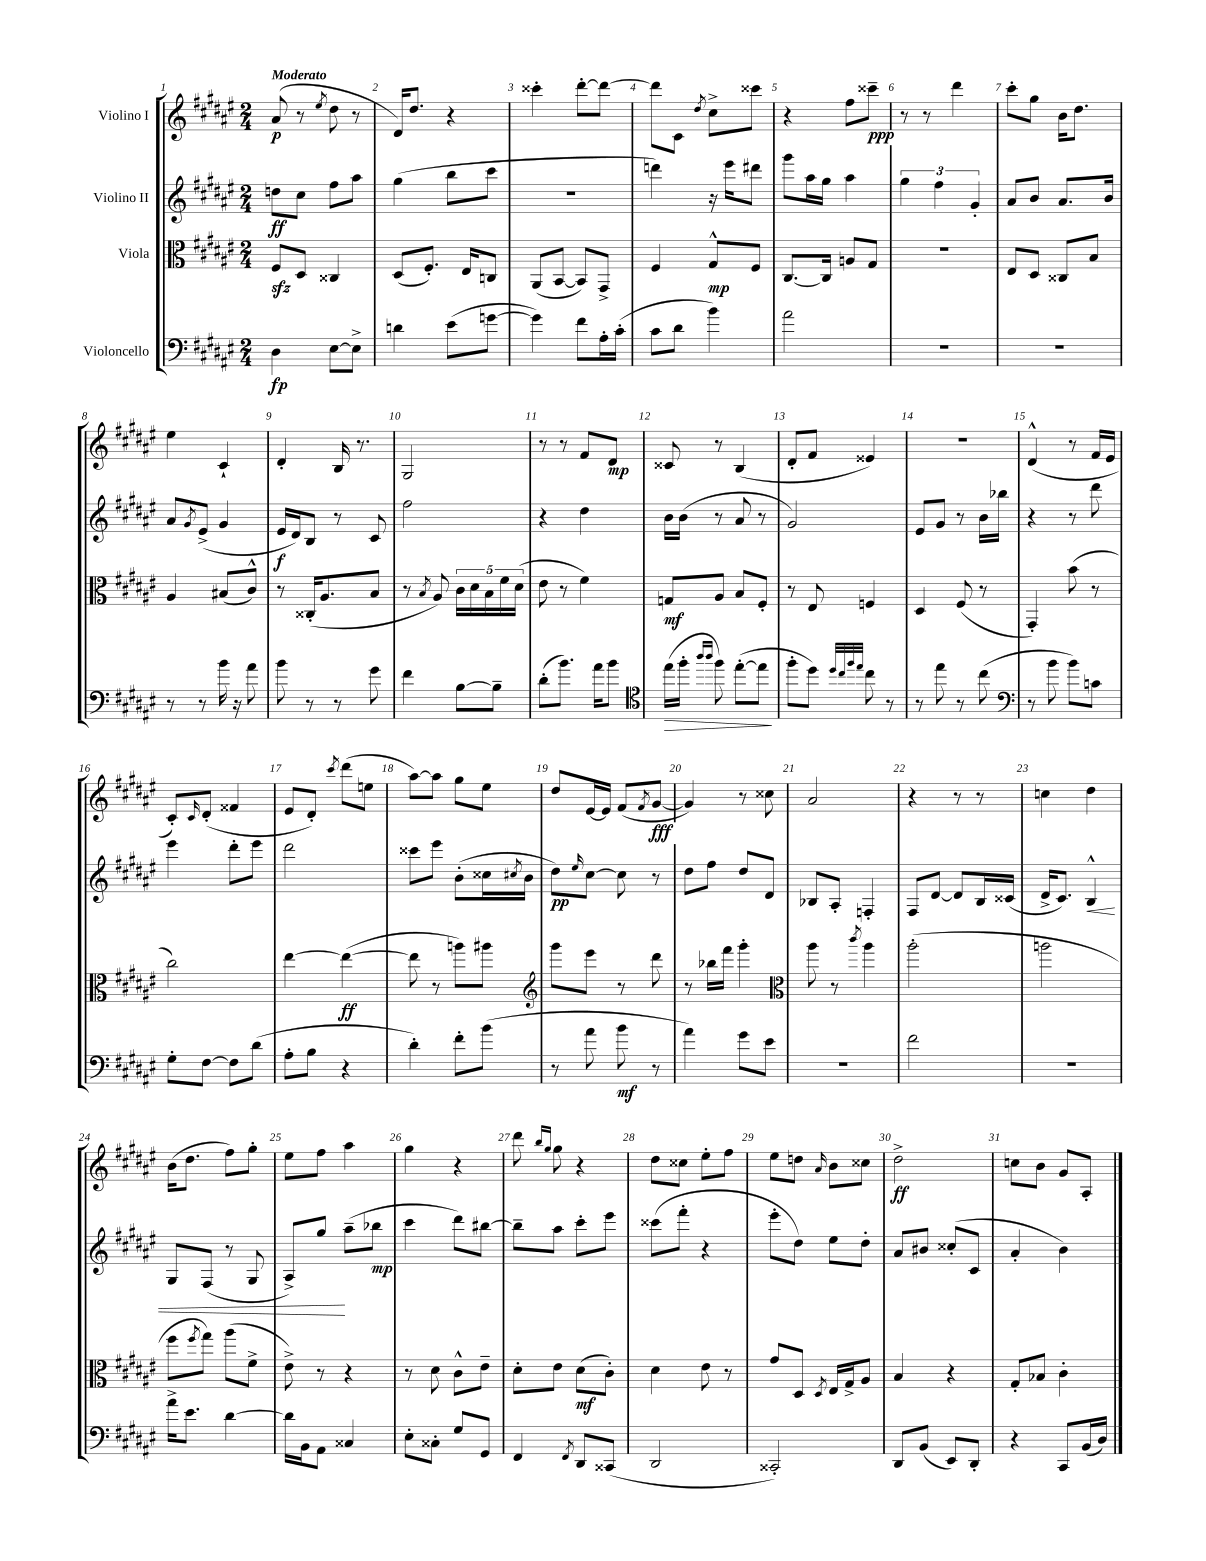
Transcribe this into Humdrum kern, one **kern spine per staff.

**kern	**dynam	**kern	**dynam	**kern	**dynam	**kern	**dynam
*part4	*part4	*part3	*part3	*part2	*part2	*part1	*part1
*staff4	*staff4	*staff3	*staff3	*staff2	*staff2	*staff1	*staff1
*I"Violoncello	*	*I"Viola	*	*I"Violino II	*	*I"Violino I	*
*clefF4	*	*clefC3	*	*clefG2	*	*clefG2	*
*k[f#c#g#d#a#e#]	*	*k[f#c#g#d#a#e#]	*	*k[f#c#g#d#a#e#]	*	*k[f#c#g#d#a#e#]	*
*M2/4	*	*M2/4	*	*M2/4	*	*M2/4	*
=1	=1	=1	=1	=1	=1	=1	=1
!	!	!	!	!	!	!LO:TX:a:B:t=Moderato	!
4D#\	fp	8F#zz/L	.	8ddn\L	ff	(8a#/	p
.	.	8D#/J	.	8cc#\J	.	8r	.
.	.	.	.	.	.	8qee#/	.
[8E#\L	.	4C##X/	.	8ff#\L	.	8dd#\	.
8E#^\J]	.	.	.	8aa#\J	.	8r	.
=2	=2	=2	=2	=2	=2	=2	=2
4dn\	.	(8D#/L	.	(4gg#\	.	16d#/KL)	.
.	.	.	.	.	.	8.dd#/J	.
.	.	8.F#'/J)	.	.	.	.	.
(8e#\L	.	.	.	8bb\L	.	4r	.
.	.	16E#/KL	.	.	.	.	.
[8gn\J	.	8Cn/J	.	8ccc#\J	.	.	.
=3	=3	=3	=3	=3	=3	=3	=3
4g\])	.	(8AA#/L	.	2r	.	4ccc##X'\	.
.	.	[8BB/J	.	.	.	.	.
8f#\L	.	8BB/L])	.	.	.	[8ddd#'\L	.
16A#'\L	.	8GG#^/J	.	.	.	8ddd#\J_	.
(16c#'\JJ	.	.	.	.	.	.	.
=4	=4	=4	=4	=4	=4	=4	=4
8c#\L	.	4F#/	.	4dddn\)	.	8ddd#\L]	.
8d#\J	.	.	.	.	.	8c#\J	.
.	.	.	.	.	.	8qdd#/	.
4b\)	.	8G#^^/L	mp	16r	.	8cc#^\L	.
.	.	.	.	16eee#\KL	.	.	.
.	.	8F#/J	.	8ddd#X\J	.	8ccc##X\J	.
=5	=5	=5	=5	=5	=5	=5	=5
2a#\	.	[8.C#/L	.	8ggg#\L	.	4r	.
.	.	.	.	16aa#\L	.	.	.
.	.	16C#/Jk]	.	16gg#\JJ	.	.	.
.	.	8An/L	.	4aa#\	.	8ff#\L	.
.	.	8G#/J	.	.	.	8ccc##X~\J	ppp
=6	=6	=6	=6	=6	=6	=6	=6
2r	.	2r	.	6gg#\	.	8r	.
.	.	.	.	.	.	8r	.
.	.	.	.	6ff#\	.	.	.
.	.	.	.	.	.	4ddd#\	.
.	.	.	.	6g#'/	.	.	.
=7	=7	=7	=7	=7	=7	=7	=7
2r	.	8E#/L	.	8a#/L	.	8ccc#'\L	.
.	.	8D#/J	.	8b/J	.	8gg#\J	.
.	.	8C##X/L	.	8.a#/L	.	16b\KL	.
.	.	.	.	.	.	8.dd#\J	.
.	.	8B/J	.	.	.	.	.
.	.	.	.	16b/Jk	.	.	.
!!LO:LB:g=z
=8	=8	=8	=8	=8	=8	=8	=8
8r	.	4A#/	.	8a#/L	.	4ee#\	.
.	.	.	.	8qg#/	.	.	.
8r	.	.	.	(8e#^/J	.	.	.
16b\	.	(8B#X/L	.	4g#/	.	4c#`/	.
16r	.	.	.	.	.	.	.
8a#\	.	8c#^^/J)	.	.	.	.	.
=9	=9	=9	=9	=9	=9	=9	=9
8b\	.	8r	.	16e#/LL	f	4d#'/	.
.	.	.	.	16d#/J)	.	.	.
8r	.	(16C##X'/KL	.	8B/J	.	.	.
.	.	8.A#/	.	.	.	.	.
8r	.	.	.	8r	.	16B/	.
.	.	.	.	.	.	8.r	.
8g#\	.	8B/J	.	8c#/	.	.	.
=10	=10	=10	=10	=10	=10	=10	=10
4f#\	.	8r	.	2ff#\	.	2G#/	.
.	.	8qB/	.	.	.	.	.
.	.	8A#/)	.	.	.	.	.
[8B\L	.	20c#\LL	.	.	.	.	.
.	.	20d#\	.	.	.	.	.
.	.	20B\	.	.	.	.	.
8B~\J]	.	.	.	.	.	.	.
.	.	20f#\	.	.	.	.	.
.	.	(20d#\JJ	.	.	.	.	.
=11	=11	=11	=11	=11	=11	=11	=11
(8d#'\L	.	8e#\	.	4r	.	8r	.
8.b\J)	.	8r	.	.	.	8r	.
.	.	4f#\)	.	4dd#\	.	8f#/L	.
16a#\KL	.	.	.	.	.	.	.
8b\J	.	.	.	.	.	8d#/J	mp
=12	=12	=12	=12	=12	=12	=12	=12
*clefC4	*	*	*	*	*	*	*
!	!LO:HP:b	!	!	!	!	!	!
(16ee#\LL	>	8Gn/L	mf	16b\LL	.	8c##X/	.
16ff#'\JJ	.	.	.	(16b\JJ	.	.	.
16qqaa#/LL	.	.	.	.	.	.	.
16qqaa#/JJ	.	.	.	.	.	.	.
8ff#\)	.	8A#/J	.	8r	.	8r	.
([8ee#'\L	.	8B/L	.	8a#/	.	(4B/	.
8ee#\J]	.	8F#'/J	.	8r	.	.	.
.	]	.	.	.	.	.	.
=13	=13	=13	=13	=13	=13	=13	=13
8ff#'\L	.	8r	.	2g#/)	.	8d#'/L	.
8dd#\J)	.	8E#/	.	.	.	8f#/J	.
32qqdd#/LLL	.	.	.	.	.	.	.
32qqcc#/	.	.	.	.	.	.	.
32qqff#/	.	.	.	.	.	.	.
32qqee#/JJJ	.	.	.	.	.	.	.
8cc#\	.	4Fn/	.	.	.	4e##X/)	.
8r	.	.	.	.	.	.	.
=14	=14	=14	=14	=14	=14	=14	=14
8r	.	4D#/	.	8e#/L	.	2r	.
8ee#\	.	.	.	8g#/J	.	.	.
8r	.	(8F#/	.	8r	.	.	.
(8cc#\	.	8r	.	16b\LL	.	.	.
.	.	.	.	16bb-X\JJ	.	.	.
=15	=15	=15	=15	=15	=15	=15	=15
*clefF4	*	*	*	*	*	*	*
8r	.	4GG#'/)	.	4r	.	(4d#^^/	.
8b\	.	.	.	.	.	.	.
8b\L)	.	(8b\	.	8r	.	8r	.
8cn\J	.	8r	.	8ddd#\	.	16f#/LL	.
.	.	.	.	.	.	16e#/JJ	.
!!LO:LB:g=z
=16	=16	=16	=16	=16	=16	=16	=16
8G#'\L	.	2cc#\)	.	4eee#\	.	8c#'/L)	.
.	.	.	.	.	.	16qqc#/	.
[8F#\J	.	.	.	.	.	(8d#'/J	.
8F#\L]	.	.	.	8ddd#'\L	.	4f##X/	.
(8d#\J	.	.	.	8eee#\J	.	.	.
=17	=17	=17	=17	=17	=17	=17	=17
8A#'\L	.	[4ee#\	.	2ddd#\	.	8e#/L	.
8B\J	.	.	.	.	.	8d#'/J)	.
.	.	.	.	.	.	8qccc#/	.
4r	.	(4ee#\_	ff	.	.	(8ddd#\L	.
.	.	.	.	.	.	8een\J	.
=18	=18	=18	=18	=18	=18	=18	=18
4d#'\)	.	8ee#\]	.	8ccc##X\L	.	[8aa#\L)	.
.	.	8r	.	8eee#\J	.	8aa#\J]	.
8f#'\L	.	8aan\L)	.	(8b'\L	.	8gg#\L	.
(8b\J	.	8aa#X\J	.	16cc##X\L	.	8ee#\J	.
.	.	.	.	8qcc#X/	.	.	.
.	.	.	.	16b\JJ	.	.	.
=19	=19	=19	=19	=19	=19	=19	=19
*	*	*clefG2	*	*	*	*	*
8r	.	8ggg#\L	.	8dd#\L)	pp	8dd#/L	.
.	.	.	.	16qqee#/	.	.	.
8a#\	.	8eee#\J	.	[8cc#\J	.	[16e#/L	.
.	.	.	.	.	.	16e#/JJ]	.
8b\	mf	8r	.	8cc#\]	.	(8f#/L	.
.	.	.	.	.	.	8qf#/	.
8r	.	8ddd#\	.	8r	.	[8g#/J	fff
=20	=20	=20	=20	=20	=20	=20	=20
4a#\)	.	8r	.	8dd#\L	.	4g#/])	.
.	.	16bb-X\LL	.	8ff#\J	.	.	.
.	.	16fff#\JJ	.	.	.	.	.
8g#\L	.	4ggg#'\	.	8dd#/L	.	8r	.
8e#\J	.	.	.	8d#/J	.	8cc##X\	.
=21	=21	=21	=21	=21	=21	=21	=21
*	*	*clefC3	*	*	*	*	*
2r	.	8aa#\	.	8B-X/L	.	2a#/	.
.	.	8r	.	8A#'/J	.	.	.
.	.	8qccc#/	.	.	.	.	.
.	.	4aa#\	.	4Fn'/	.	.	.
=22	=22	=22	=22	=22	=22	=22	=22
2f#\	.	(2aa#'\	.	8F#/L	.	4r	.
.	.	.	.	[8d#/J	.	.	.
.	.	.	.	8d#/L]	.	8r	.
.	.	.	.	16B/L	.	8r	.
.	.	.	.	(16c##X/JJ	.	.	.
=23	=23	=23	=23	=23	=23	=23	=23
2r	.	2aan\	.	16d#^/KL	.	4ccn\	.
.	.	.	.	8.c#/J)	.	.	.
!	!	!	!	!	!LO:HP:b	!	!
.	.	.	.	4B^^/	<	4dd#\	.
!!LO:LB:g=z
=24	=24	=24	=24	=24	=24	=24	=24
16a#^\KL	.	8ff#\L	.	8G#/L	.	(16b\KL	.
8.e#\J	.	.	.	.	.	8.dd#\J	.
.	.	8qff#/	.	.	.	.	.
.	.	8gg#\J)	.	(8F#/J	.	.	.
[4d#\	.	(8aa#\L	.	8r	.	8ff#\L)	.
.	.	8f#^\J	.	8G#/	.	8gg#'\J	.
=25	=25	=25	=25	=25	=25	=25	=25
16d#\LL]	.	8e#^\)	.	8A#^/L)	.	8ee#\L	.
16BB\J	.	.	.	.	.	.	.
8AA#\J	.	8r	.	8gg#/J	.	8ff#\J	.
4C##X/	.	4r	.	(8aa#~\L	[	4aa#\	.
.	.	.	.	8bb-X\J	mp	.	.
=26	=26	=26	=26	=26	=26	=26	=26
8E#'\L	.	8r	.	4ccc#\	.	4gg#\	.
8C##X'\J	.	8d#\	.	.	.	.	.
8G#/L	.	8c#^^\L	.	8ddd#\L)	.	4r	.
8GG#/J	.	8e#~\J	.	[8bb#X\J	.	.	.
=27	=27	=27	=27	=27	=27	=27	=27
4FF#/	.	8d#'\L	.	8bb#~\L]	.	8ddd#\	.
.	.	.	.	.	.	16qqbb/LL	.
.	.	.	.	.	.	16qqgg#/JJ	.
.	.	8e#\J	.	8aa#\J	.	8gg#\	.
8qFF#/	.	.	.	.	.	.	.
8DD#/L	.	(8d#\L	mf	8ccc#'\L	.	4r	.
(8CC##X/J	.	8c#'\J)	.	8eee#\J	.	.	.
=28	=28	=28	=28	=28	=28	=28	=28
2DD#/	.	4d#\	.	(8ccc##X\L	.	8dd#\L	.
.	.	.	.	8fff#'\J	.	8cc##X\J	.
.	.	8e#\	.	4r	.	8ee#'\L	.
.	.	8r	.	.	.	8ff#\J	.
=29	=29	=29	=29	=29	=29	=29	=29
2CC##X'/)	.	8g#/L	.	8eee#'\L	.	8ee#\L	.
.	.	8D#/J	.	8dd#\J)	.	8ddn\J	.
.	.	8qD#/	.	.	.	16qqa#/	.
.	.	16E#/LL	.	8ee#\L	.	8b\L	.
.	.	16G#^/J	.	.	.	.	.
.	.	8A#/J	.	8dd#'\J	.	8cc##X\J	.
=30	=30	=30	=30	=30	=30	=30	=30
8DD#/L	.	4B/	.	8a#/L	.	2dd#^\	ff
(8BB/J	.	.	.	8b#X/J	.	.	.
8EE#/L)	.	4r	.	(8cc##X'/L	.	.	.
8DD#'/J	.	.	.	8c#/J	.	.	.
=31	=31	=31	=31	=31	=31	=31	=31
4r	.	8G#'/L	.	4a#'/	.	8ccn\L	.
.	.	8B-X/J	.	.	.	8b\J	.
8CC#/L	.	4c#'\	.	4b\)	.	8g#/L	.
(16BB/L	.	.	.	.	.	8A#'/J	.
16D#/JJ)	.	.	.	.	.	.	.
==	==	==	==	==	==	==	==
*-	*-	*-	*-	*-	*-	*-	*-
